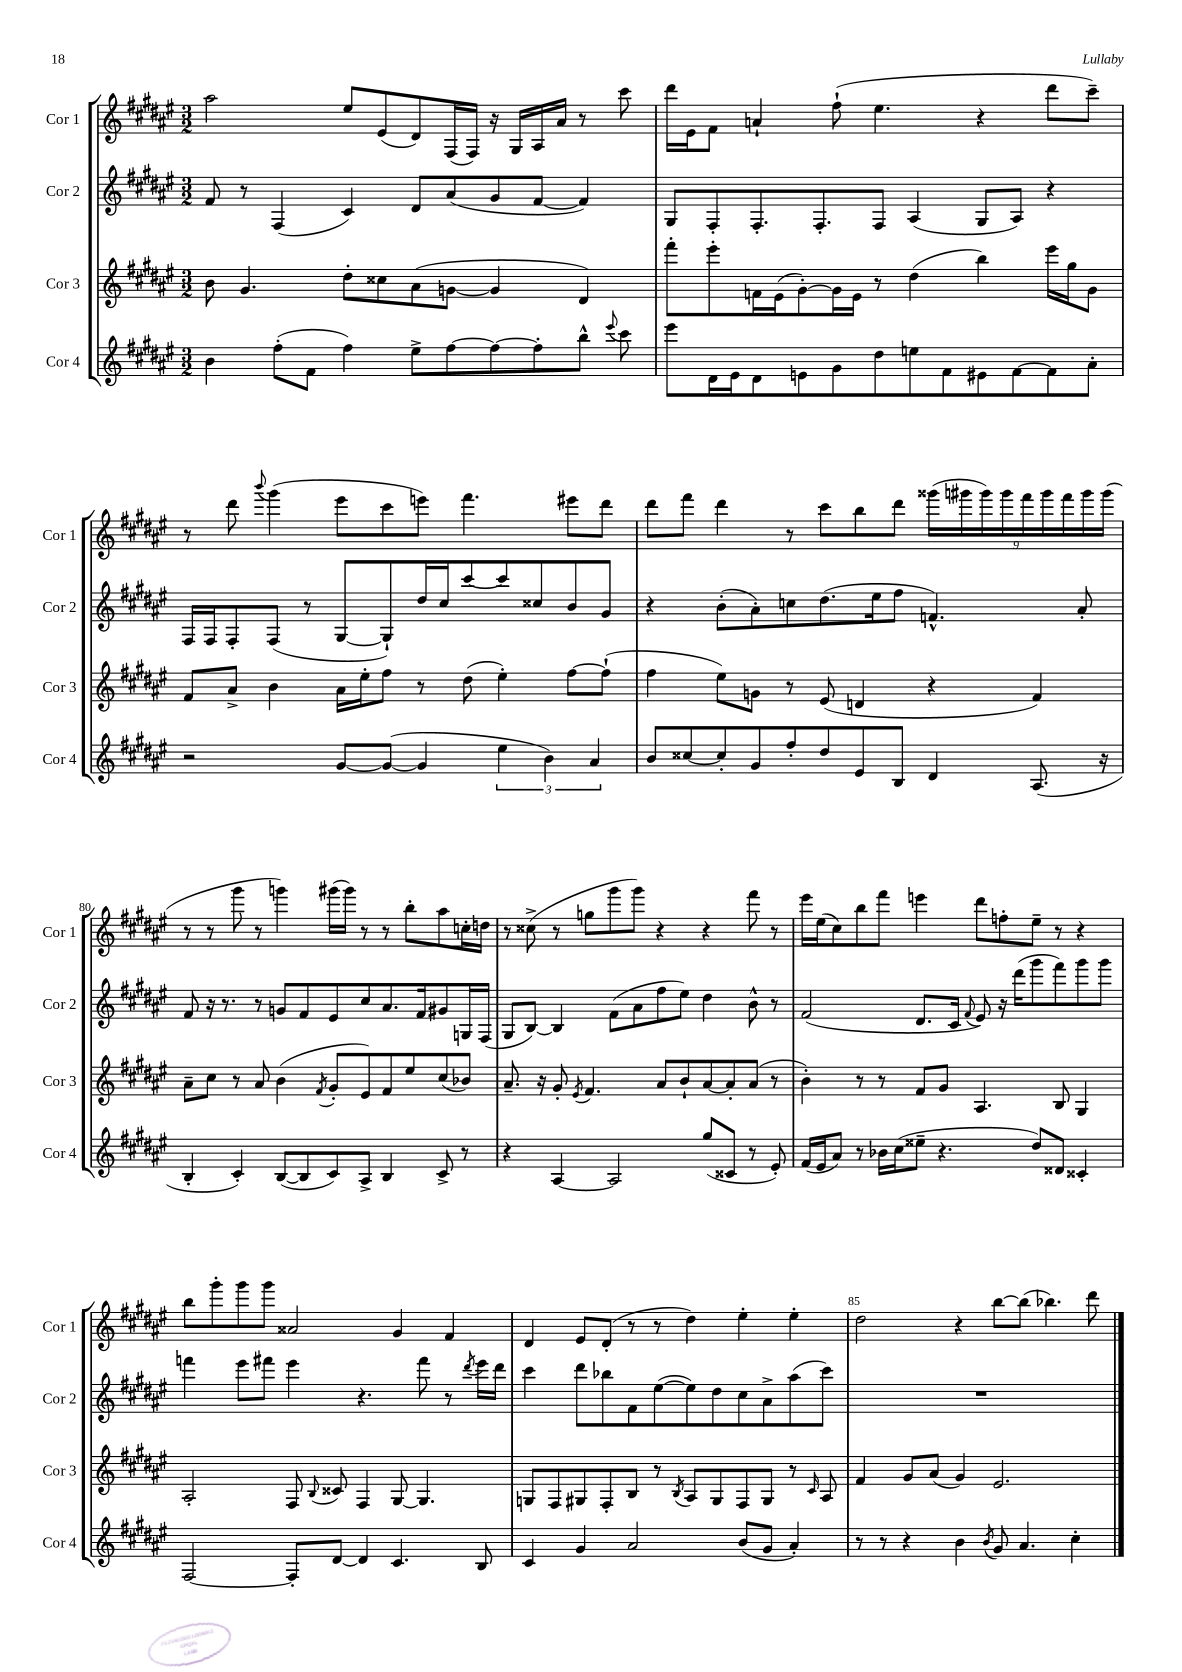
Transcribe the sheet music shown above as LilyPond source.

<<
\new StaffGroup <<
\new Staff = "s0" \with { instrumentName = "Cor 1" shortInstrumentName = "Cor 1" } {
    \clef treble \key fis \major \numericTimeSignature \time 3/2
    \autoBeamOff ais''2 eis''8[ eis'8( dis'8) fis16( fis16]) r16 gis16[ ais16 ais'16] r8 cis'''8 |
    dis'''16[ eis'16 fis'8] a'4-! fis''8-!( eis''4. r4 dis'''8[ cis'''8]--) |
    r8 dis'''8 \appoggiatura { b'''8 } gis'''4( eis'''8[ cis'''8 e'''8]) fis'''4. eis'''8[ dis'''8] |
    dis'''8[ fis'''8] dis'''4 r8 cis'''8[ b''8 dis'''8] \tuplet 9/8 { gisis'''16[( gis'''16 gis'''16) gis'''16 fis'''16 gis'''16 fis'''16 gis'''16 gis'''16]( } |
    r8 r8 gis'''8 r8 g'''4) gis'''16[( gis'''16]) r8 r8 b''8[-. ais''8 c''16-. d''16] |
    r8 cisis''8->( r8 g''8[ gis'''8 gis'''8]) r4 r4 fis'''8 r8 |
    eis'''16[ eis''16( cis''8) b''8 fis'''8] e'''4 dis'''8[ f''8-. eis''8]-- r8 r4 |
    b''8[ gis'''8-. gis'''8 gis'''8] aisis'2 gis'4 fis'4 |
    dis'4 eis'8[ dis'8]-.( r8 r8 dis''4) eis''4-. eis''4-. |
    dis''2 r4 b''8[~ b''8]( bes''4.) dis'''8 \bar "|." |
}
\new Staff = "s1" \with { instrumentName = "Cor 2" shortInstrumentName = "Cor 2" } {
    \clef treble \key fis \major \numericTimeSignature \time 3/2
    \autoBeamOff fis'8 r8 fis4( cis'4) dis'8[ ais'8( gis'8 fis'8]~ fis'4) |
    gis8[ fis8-. fis8.-. fis8.-. fis8] ais4( gis8[ ais8]) r4 |
    fis16[ fis16 fis8-. fis8]( r8 gis8[~ gis8-!) dis''16 cis''16 cis'''8~ cis'''8 cisis''8 b'8 gis'8] |
    r4 b'8[-.( ais'8-.) c''8 dis''8.( eis''16 fis''8] f'4.-^) ais'8-. |
    fis'8 r16 r8. r8 g'8[ fis'8 eis'8 cis''8 ais'8. fis'16 gis'8 g16 fis16]( |
    gis8[ b8]~) b4 fis'8[( ais'8 fis''8 eis''8]) dis''4 b'8-^ r8 |
    fis'2( dis'8.[ cis'16] \appoggiatura { fis'8 } eis'8) r16 dis'''16[( gis'''8 fis'''8) gis'''8 gis'''8] |
    f'''4 eis'''8[ fis'''8] eis'''4 r4. fis'''8 r8 \acciaccatura { dis'''8 } eis'''16[ dis'''16] |
    cis'''4 dis'''8[ bes''8 fis'8 eis''8~( eis''8) dis''8 cis''8 ais'8-> ais''8( cis'''8]) |
    R1. \bar "|." |
}
\new Staff = "s2" \with { instrumentName = "Cor 3" shortInstrumentName = "Cor 3" } {
    \clef treble \key fis \major \numericTimeSignature \time 3/2
    \autoBeamOff b'8 gis'4. dis''8[-. cisis''8 ais'8( g'8]~ g'4 dis'4) |
    fis'''8[-. eis'''8-. f'16 eis'16( gis'8~-.) gis'16 eis'16] r8 dis''4( b''4) eis'''16[ gis''16 gis'8] |
    fis'8[ ais'8]-> b'4 ais'16[ eis''16-. fis''8] r8 dis''8( eis''4-.) fis''8[~ fis''8]-!( |
    fis''4 eis''8[) g'8] r8 eis'8( d'4 r4 fis'4) |
    ais'8[-- cis''8] r8 ais'8 b'4( \acciaccatura { fis'8 } gis'8[-. eis'8) fis'8 eis''8 cis''8( bes'8]) |
    ais'8.-- r16 gis'8-. \acciaccatura { eis'8 } fis'4. ais'8[ b'8-! ais'8~ ais'8-. ais'8]( r8 |
    b'4-.) r8 r8 fis'8[ gis'8] ais4. b8 gis4 |
    ais2-. fis8 \appoggiatura { b8 } cisis'8 fis4 gis8~ gis4. |
    g8[ fis8 gis8 fis8-. b8] r8 \acciaccatura { b8 } ais8[ gis8 fis8 gis8] r8 \grace { cis'16 } ais8 |
    fis'4 gis'8[ ais'8]( gis'4) eis'2. \bar "|." |
}
\new Staff = "s3" \with { instrumentName = "Cor 4" shortInstrumentName = "Cor 4" } {
    \clef treble \key fis \major \numericTimeSignature \time 3/2
    \autoBeamOff b'4 fis''8[-.( fis'8] fis''4) eis''8[-> fis''8~ fis''8~ fis''8-. b''8]-^ \appoggiatura { eis'''8 } cis'''8 |
    eis'''8[ dis'16 eis'16 dis'8 e'8 gis'8 dis''8 e''8 fis'8 eis'8 fis'8~ fis'8 ais'8]-. |
    r2 gis'8[~ gis'8]~( gis'4 \tuplet 3/2 { eis''4 b'4) ais'4 } |
    b'8[ cisis''8~ cisis''8-. gis'8 fis''8-. dis''8 eis'8 b8] dis'4 ais8.( r16 |
    b4-. cis'4-.) b8[~( b8 cis'8) ais8]-> b4 cis'8-> r8 |
    r4 ais4~ ais2 gis''8[( cisis'8] r8 eis'8-.) |
    fis'16[( eis'16 ais'8]) r8 bes'16[ cis''16( eisis''8]-- r4. dis''8[) disis'8] cisis'4-. |
    fis2~ fis8[-. dis'8]~ dis'4 cis'4. b8 |
    cis'4 gis'4 ais'2 b'8[( gis'8] ais'4-.) |
    r8 r8 r4 b'4 \acciaccatura { b'8 } gis'8 ais'4. cis''4-. \bar "|." |
}
>>
>>
\layout { \context { \Score currentBarNumber = #76 \override BarNumber.break-visibility = ##(#f #t #t) barNumberVisibility = #(every-nth-bar-number-visible 5) } }
